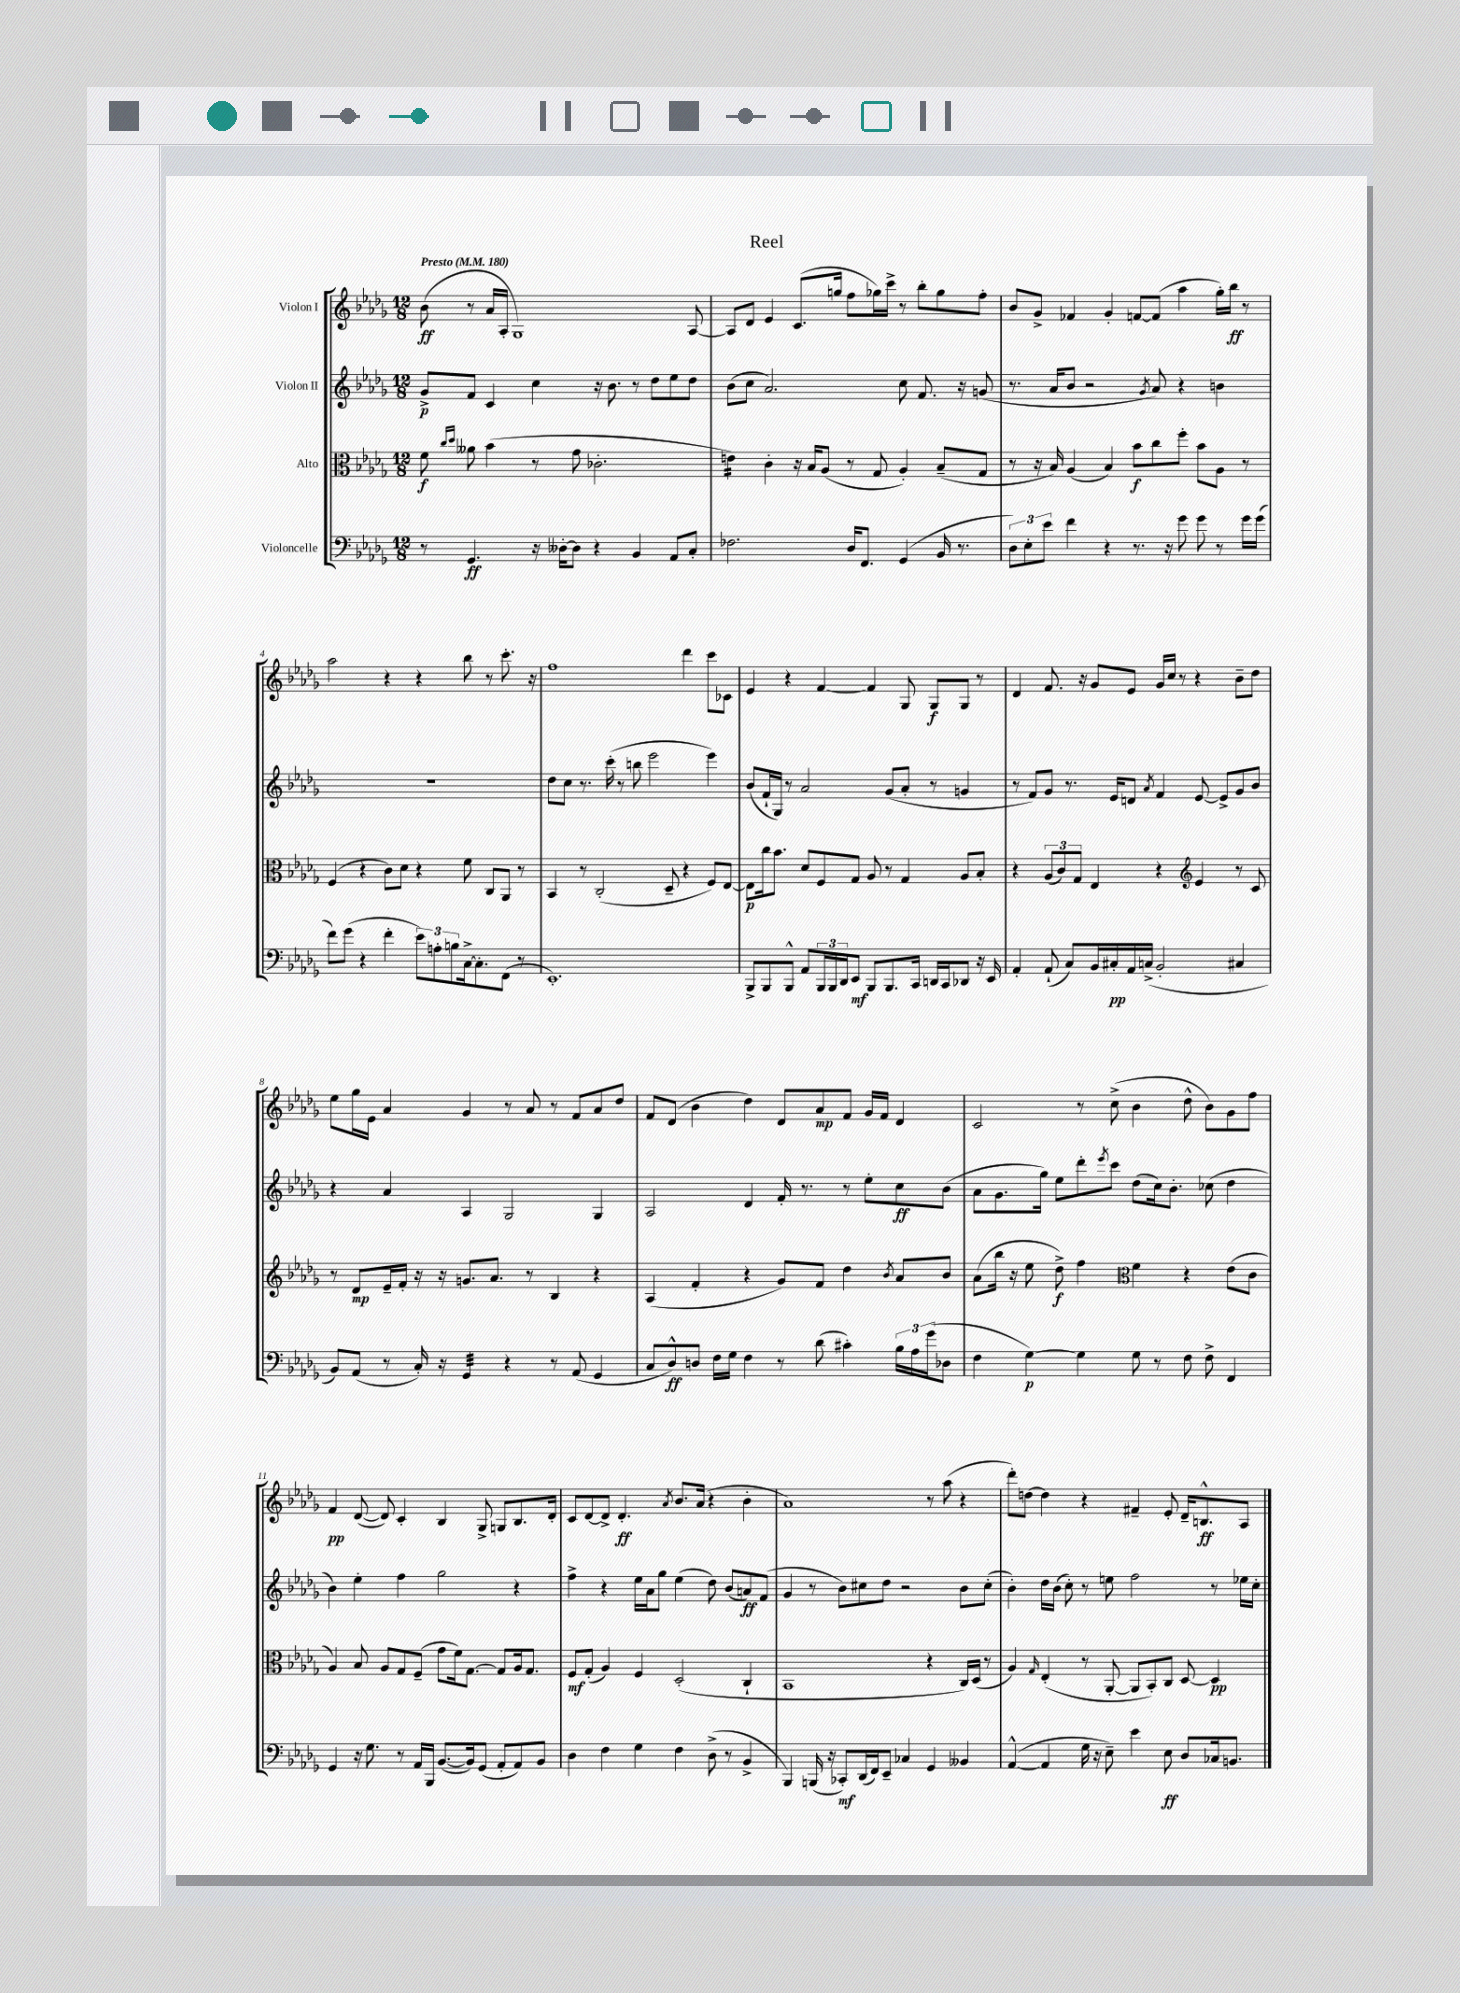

**kern	**kern	**kern	**kern
*staff4	*staff3	*staff2	*staff1
*clefF4	*clefC3	*clefG2	*clefG2
*k[b-e-a-d-g-]	*k[b-e-a-d-g-]	*k[b-e-a-d-g-]	*k[b-e-a-d-g-]
*M12/8	*M12/8	*M12/8	*M12/8
*MM180	*MM180	*MM180	*MM180
8r	8f	8g-^	(8b-
.	16qqcc	.	.
.	16qqdd-	.	.
4.GG-	8a--	8f	8r
.	(4b-	4c	16a-
.	.	.	16A-'
.	.	.	1G-)
16r	8r	4cc	.
[16D--'	.	.	.
8D--]	8g-	.	.
4r	2.c-'	16r	.
.	.	8.b-	.
4BB-	.	8r	.
.	.	8dd-	.
8AA-	.	8ee-	.
8C'	.	8dd-	[8A-
=	=	=	=
2.F-	4e)	(8b-	8A-]
.	.	8cc	8d-
.	4c'	2.a-)	4e-
.	16r	.	(8.c
.	16B-	.	.
.	(8A-	.	.
.	.	.	16gg
16D-	8r	.	8ff
8.FF	.	.	.
.	8G-	.	16gg-)
.	.	.	16ccc^
(4GG-	4A-')	8cc	8r
.	.	8.f	8bb-'
16BB-	(8B-~	.	8gg-
8.r	.	16r	.
.	8G-	(8g	8ff'
=	=	=	=
12D-)	8r	8.r	8b-
12E-'	.	.	.
.	16r	.	8g-^
12e-	.	.	.
.	16B-)	16a-	.
4f	(4A-	8b-	4f-
.	.	2r	.
4r	4B-)	.	4g-'
8.r	8b-	.	[8f
.	.	8qg-	.
.	8cc	8a-)	(8f]
16r	.	.	.
8g-	8ff'	4r	4aa-
8g-	8b-	.	.
8r	8A-	4b	16gg-')
.	.	.	16bb-
16g-	8r	.	8r
(16g-	.	.	.
=	=	=	=
8f)	(4F	1.r	2aa-
(8g-	.	.	.
4r	4r	.	.
4f'	8c)	.	4r
.	8d-	.	.
12e-)	4r	.	4r
12A'	.	.	.
12B	.	.	.
[16C^	8f	.	8bb-
8.C']	.	.	.
.	8C	.	8r
(8FF	8AA-	.	8.ccc'
8r	8r	.	.
.	.	.	16r
=	=	=	=
1.EE-')	4BB-	8dd-	1ff
.	.	8cc	.
.	8r	8.r	.
.	(2C'	.	.
.	.	(16ccc'	.
.	.	8r	.
.	.	8bb	.
.	.	2eee-	.
.	8D-~	.	.
.	4r	.	4ddd-
.	8F)	4eee-)	8ccc
.	[8E-	.	8c-
=	=	=	=
8BBB-^	8E-]	(8b-	4e-
8BBB-	16cc	16f`	.
.	8.b-	16G-)	.
8BBB-^^	.	8r	4r
8AA-	8d-	2a-	.
24BBB-	8F	.	[4f
24BBB-	.	.	.
24DD-	.	.	.
8EE-	8G-	.	.
8BBB-	8A-	.	4f]
8.BBB-	8r	(8g-	.
.	4G-	8a-'	8G-
16CC	.	.	.
16DD	.	8r	8G-
16CC	.	.	.
8DD-	8A-	4g	8G-
16r	8B-'	.	8r
16EE-	.	.	.
=	=	=	=
4AA-'	4r	8r	4d-
.	.	8f)	.
(8AA-`	(12A-	8g-	8.f
.	12c)	.	.
8C)	.	8.r	.
.	12G-	.	.
.	.	.	16r
16BB-	4E-	.	8g-
16C#'	.	16e-	.
16AA-	.	8d	8e-
(16C^	.	.	.
.	.	8qa-	.
2BB-'	4r	4f	16g-
.	.	.	16cc
.	.	.	8r
*	*clefG2	*	*
.	4e-	[8e-	4r
.	.	8e-^]	.
4C#	8r	8g-	8b-~
.	8c	8b-	8dd-
=	=	=	=
8BB-)	8r	4r	8ee-
(8AA-	8d-	.	16gg-
.	.	.	16e-
8r	16e-~	4a-	4a-
.	16f'	.	.
16C')	16r	.	.
16r	16r	.	.
4GG-	8.g	4A-	4g-
.	8.a-	.	.
4r	.	2G-	8r
.	8r	.	8a-
8r	4B-	.	8r
(8AA-	.	.	8f
4GG-	4r	4G-	8a-
.	.	.	8dd-
=	=	=	=
8C	(4A-	2A-	8f
8D-^^)	.	.	(8d-
8D	4f'	.	4b-
16F	.	.	.
16G-	.	.	.
4F	4r	4d-	4dd-)
8r	8g-)	16f'	8d-
.	.	8.r	.
(8d-	8f	.	8a-
4c#')	4dd-	8r	8f
.	.	8ee-'	16g-
.	.	.	16f
.	8qb-	.	.
24B-	8a-	8cc	4d-
24A-	.	.	.
(24g-	.	.	.
8D-	8b-	(8b-	.
=	=	=	=
4F	(8a-	8a-	2c
.	16bb-	8.g-	.
.	16r	.	.
[4G-)	8ee-	.	.
.	.	16gg-)	.
.	8dd-^)	8ee-	.
4G-]	4ff	8ddd-'	8r
.	.	8qeee-	.
.	.	8ccc	(8cc^
*	*clefC3	*	*
8G-	4f	(8dd-	4b-
8r	.	16cc)	.
.	.	8.b-'	.
8F	4r	.	8dd-^^
8F^	.	(8cc-	8b-)
4FF	(8e-	4dd-	8g-
.	8c	.	8ff
=	=	=	=
4GG-	4A-)	4b-)	4f
16r	8B-	4ee-'	([8d-
8.G-	.	.	.
.	8A-	.	8d-])
8r	8G-	4ff	4c'
16AA-	(8F~	.	.
16BBB-	.	.	.
([8.BB-	8g-	2gg-	4B-
.	16f)	.	.
16BB-])	[8.G-	.	.
(8GG-	.	.	8G-^
8AA-'	8G-]	.	8G
8AA-)	16A-	4r	8.B-
.	8.G-	.	.
8BB-	.	.	.
.	.	.	16d-'
=	=	=	=
4D-	8F	4ff^	8c
.	(8G-'	.	[8d-
4F	4A-)	4r	8d-^]
.	.	.	4.d-'
4G-	4F	16ee-	.
.	.	16a-	.
.	.	8gg-	.
.	.	.	8qa-
4F	(2D-'	(4ee-	8.b-
.	.	.	(16a-
(8D-^	.	8dd-)	4r
8r	.	(8b-	.
4BB-^	4C`	8a)	4b-'
.	.	(8f	.
=	=	=	=
4BBB-)	1BB-	4g-	1a-)
(16BBB	.	8r	.
16r	.	.	.
8CC-')	.	8b-)	.
(16DD-	.	8cc#	.
16FF)	.	.	.
8EE-~	.	8dd-	.
4C-	.	2r	.
4GG-	4r	.	8r
.	.	.	(8aa-
4BB--	16C)	8b-	4r
.	(16D-	.	.
.	8r	(8cc#'	.
=	=	=	=
([4AA-^^	4A-)	4b-')	8ddd-')
.	.	.	[8dd
.	16qqG-	.	.
4AA-]	(4E-'	16dd-	4dd]
.	.	(16b-	.
.	.	8cc')	.
16G-	8r	8r	4r
16r	.	.	.
8E-~)	[8AA-'	8ee	.
4e-	8AA-]	2ff	4f#~
.	8BB-')	.	.
8E-	8C	.	8e-'
8D-	[8D-	.	16d-~
.	.	.	8.B^^
16C-	4D-]	8r	.
8.BB	.	.	.
.	.	16ee-	8A-
.	.	16cc'	.
==	==	==	==
*-	*-	*-	*-
